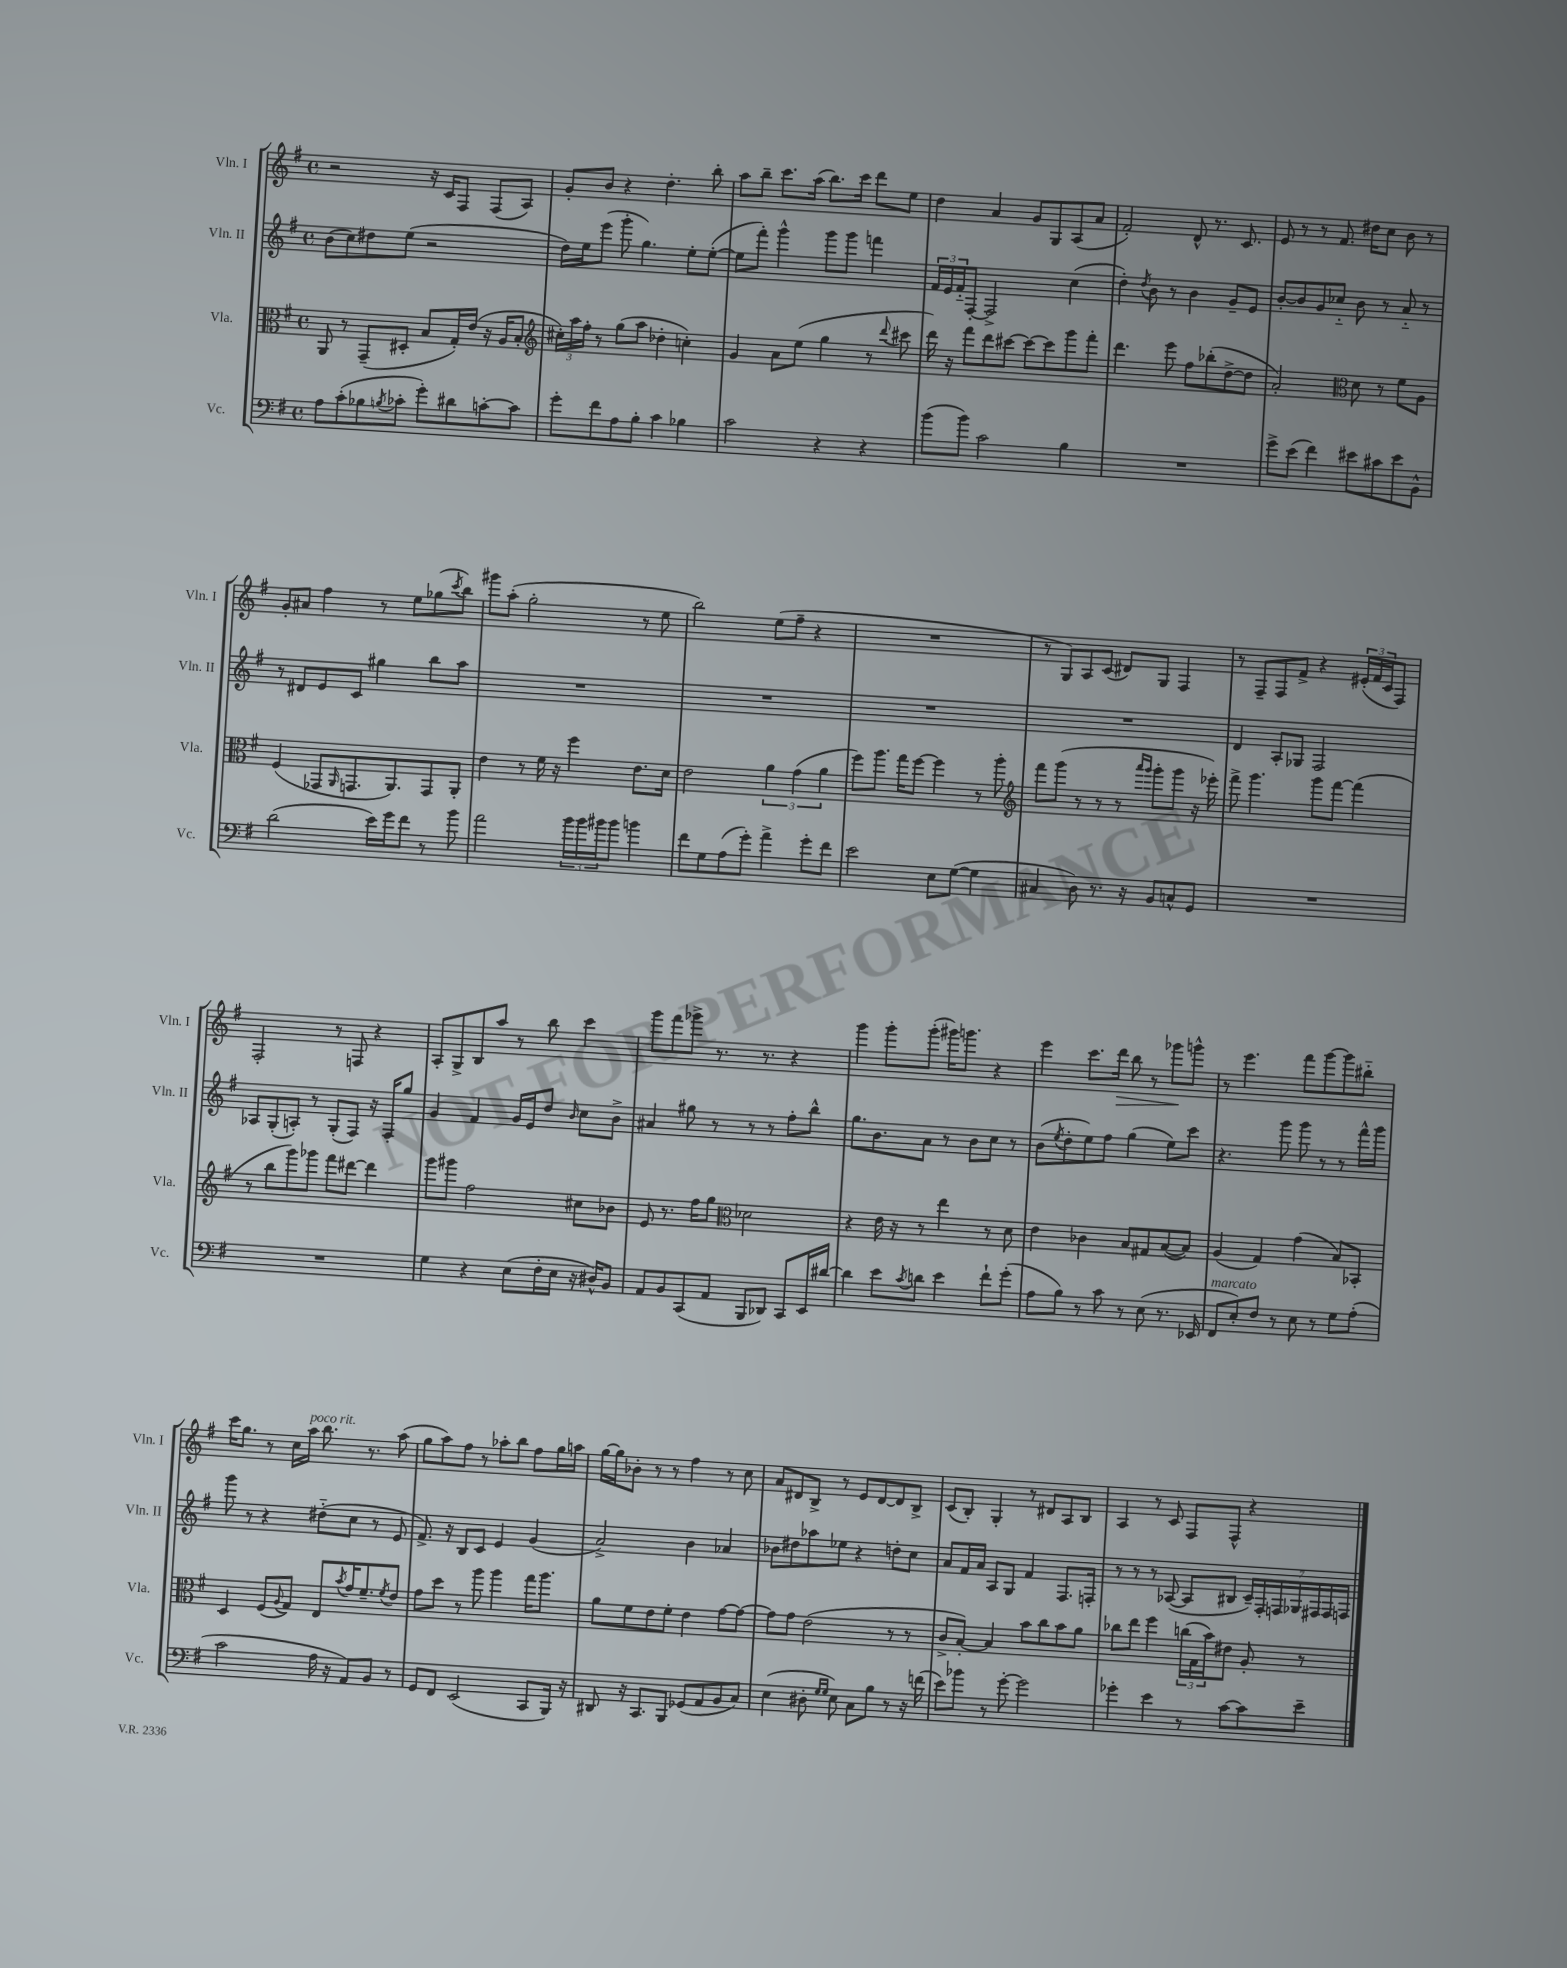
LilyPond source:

<<
\new StaffGroup <<
\new Staff = "s0" \with { instrumentName = "Vln. I" shortInstrumentName = "Vln. I" } {
    \clef treble \key g \major \defaultTimeSignature \time 4/4
    r2 r16 c'16 fis8 fis8( a8) |
    g'8-. b'8 r4 d''4.-. b''8-. |
    a''8 b''8-- c'''8. a''16( b''8.) c'''16 d'''8 e''8 |
    d''4 a'4 g'8 g8 a8( a'8 |
    fis'2-.) d'8-^ r8. c'8. |
    e'8 r8 r8 fis'8. dis''16 c''8 b'8 r8 |
    g'8-. ais'8 fis''4 r8 e''8 ges''8( \acciaccatura { c'''8 } b''8) |
    gis'''8 a''8-.( g''2-. r8 e''8 |
    b''2) e''8( fis''8-- r4 |
    R1 |
    r8 g8) a8 c'8( dis'8) g8 fis4 |
    r8 fis8-- fis8 fis'8-> r4 \tuplet 3/2 { eis'16-.( fis'16 c'16 } fis8) |
    fis2-. r8 f8 r4 |
    a8-. g8-> b8 a''8 r8 b''8 c'''4 |
    g'''8 fis'''8 ges'''8-> r8. r8. r4 |
    g'''4 g'''8-. g'''8-.( gis'''16) g'''8. r4 |
    e'''4 c'''8. d'''16\> b''8 r8 ges'''8\! g'''8-^ |
    r8 e'''4. fis'''8 g'''8~ g'''8 bis''8-_ |
    c'''16 g''8. r8 c''16 a''16^\markup { \italic "poco rit." } b''8. r8. a''8( |
    g''8 a''8) fis''8 r8 aes''8-. b''8 fis''8 g''16 a''16 |
    g''16~ g''16 bes'8-. r8 r8 fis''4 r8 c''8 |
    a'8 dis'8 b8-> r8 e'8 dis'8~ dis'8 b8-> |
    c'8( b8-.) g4-. r8 dis'8 a8 b8 |
    a4 r8 c'8 fis8 fis8-^ r4 \bar "|." |
}
\new Staff = "s1" \with { instrumentName = "Vln. II" shortInstrumentName = "Vln. II" } {
    \clef treble \key g \major \defaultTimeSignature \time 4/4
    b'8( c''8) dis''8 e''8( r2 |
    d''16) e''16 e'''8( g'''8-. g''4.) e''8-. e''8~-.( |
    e''8 fis'''8-.) g'''4-^ g'''8 g'''8 f'''4 |
    \tuplet 3/2 { fis'16 e'16 fis'16-_ } fis8~-. fis2-> c''4( |
    d''4-.) \acciaccatura { d''8 } b'8 r8 b'4 g'8-- e'8 |
    b'8~-. b'8 g'8 ces''8-_ b'8 r8 a'8-_ r8 |
    r8 dis'8 e'8 c'8 gis''4 b''8 a''8 |
    R1 |
    R1 |
    R1 |
    R1 |
    d'4 a8-. ges8 fis2 |
    aes8 g8-.( a8-.) r8 g8-.( fis8) r16 fis16-. g''8 |
    g'4 fis'4 g'16 e'16 d''8 \grace { b'16 } c''8 b'8-> |
    ais'4 gis''8 r8 r8 r8 fis''8-. b''8-^ |
    g''8. b'8. a'8 r8 b'8 c''8 r8 |
    b'8( \acciaccatura { e''8 } d''8-. e''8) fis''8 g''4( e''8) c'''8 |
    r4. g'''8 g'''8 r8 r8 fis'''16-^ g'''16 |
    g'''8 r8 r4 dis''8-_( c''8 r8 e'8 |
    fis'8.->) r16 b8 c'8 e'4 g'4( |
    a'2->) b'4 aes'4 |
    bes'8 dis''8 aes''8 ees''8 r4 d''8-. c''8 |
    a'8 fis'16 a'16 a8 g8 fis'4 fis8. f16-. |
    r8 r8 r8 aes8~( aes8 bis8 \tuplet 7/4 { c'16--) fis16-. f16 ges16 fis16 fis16 f16 } \bar "|." |
}
\new Staff = "s2" \with { instrumentName = "Vla." shortInstrumentName = "Vla." } {
    \clef alto \key g \major \defaultTimeSignature \time 4/4
    a,8 r8 g,8--( dis8-. b8 g16-.) e'16( r16 a16 b8-. |
    \clef treble \tuplet 3/2 { cis''16-.) a''16 fis''16-. } r8 g''8( a''8 des''4-. c''4-.) |
    g'4 a'8 e''8( g''4 r8 \appoggiatura { d'''8 } cis'''8 |
    d'''16) r16 fis'''8 d'''8 cis'''8~ cis'''8~ cis'''8 g'''8 fis'''8-. |
    d'''4. e'''8 fis''8 bes''8-.( d''8~-> d''8 |
    a'2-.) \clef alto d'8 r8 fis'8 a8 |
    fis4( ges,8 \grace { a,16 } g,8. a,8.) g,8 a,8-. |
    e'4 r8 fis'16 r16 fis''4 e'8. d'16 |
    e'2 \tuplet 3/2 { a'4 g'4( a'4 } |
    fis''8) a''8. g''16 fis''8~ fis''4 r8 a''8-. |
    \clef treble fis'''8 g'''8( r8 r8 r8 \grace { a'''16 g'''16 } g'''8-. g'''8 r16 ees'''16-.) |
    fis'''8-> g'''4. g'''8 fis'''8~ fis'''4( |
    r8 b''8 g'''8) ges'''8 fis'''8 dis'''8~ dis'''4 |
    g'''8 gis'''8 fis''2 cis''8 bes'8 |
    e'8 r8. fis''16 g''8 \clef alto des'2 |
    r4 e'16 r16 r8 e''4 r8 d'8 |
    e'4 ces'4 b8 gis8 b8~( b8) |
    a4( g4) g'4( b8) bes,8-. |
    d4 fis8( \appoggiatura { a8 } g8) e8 \acciaccatura { b'8 } g'16 fis'8.-- \acciaccatura { fis'8 } e'8 |
    g'8 d''8 r8 a''8 a''4 g''16 a''8. |
    a'8 fis'8 e'8 fis'8-. e'4 g'8~ g'8~ |
    g'8 g'8 e'2( r8 r8 |
    c'8-> b8~-.) b4 b'8 c''8 b'8 a'8 |
    ces''8 e''8 fis''4 \tuplet 3/2 { c''16( g16 b'16) } eis'8 a8-. r8 \bar "|." |
}
\new Staff = "s3" \with { instrumentName = "Vc." shortInstrumentName = "Vc." } {
    \clef bass \key g \major \defaultTimeSignature \time 4/4
    a8 c'8-.( bes8 \acciaccatura { b8 } ces'8-. g'8-.) dis'8 c'8~-. c'8 |
    g'8-. fis'8 a8 b8-. c'4 bes4 |
    c'2 r4 r4 |
    b'8( b'8) c'2 b4 |
    R1 |
    g'8-> e'8( fis'4) eis'8 cis'8 eis'8 b,8-^ |
    d'2( e'16) g'16 fis'8 r8 b'8 |
    a'2 \tuplet 3/2 { b'16 b'16 bis'16 } bis'8 b'4 |
    fis'8 g8 a8( g'8-.) a'4-> g'8-. fis'8 |
    e'2 e8 g8~( g4 |
    cis4 d8) r8. r16 b,8 c8-^ g,8 |
    R1 |
    R1 |
    g4 r4 e8( fis16-. e16 r16 dis16-^) b,8 |
    a,8 b,8 c,8( a,8 b,,8 des,8) c,8 e,16 dis'16~ |
    dis'4 e'8 \acciaccatura { c'8 } d'8 e'4 fis'8-! g'8-.( |
    a8 b8) r8 c'8 r8 e8( r8. ees,16 |
    fis,8^\markup { \italic "marcato" } e8-.) fis8 r8 e8 r8 g8 a8-.( |
    c'2 a16 r16 a,8) b,8 r8 |
    g,8 fis,8 e,2( c,8 b,,16) r16 |
    dis,8 r16 c,8. b,,8 ges,8( a,8 b,8 c8) |
    e4( dis8-. \grace { g16 g16 } e8) c8 b8 r8 r16 f'16( |
    e'8) bes'8 r8 g'8~-. g'2 |
    ges'4-. e'4 r8 c'8~ c'8 e'8-- \bar "|." |
}
>>
>>
\layout { \context { \Score \remove "Bar_number_engraver" } }
